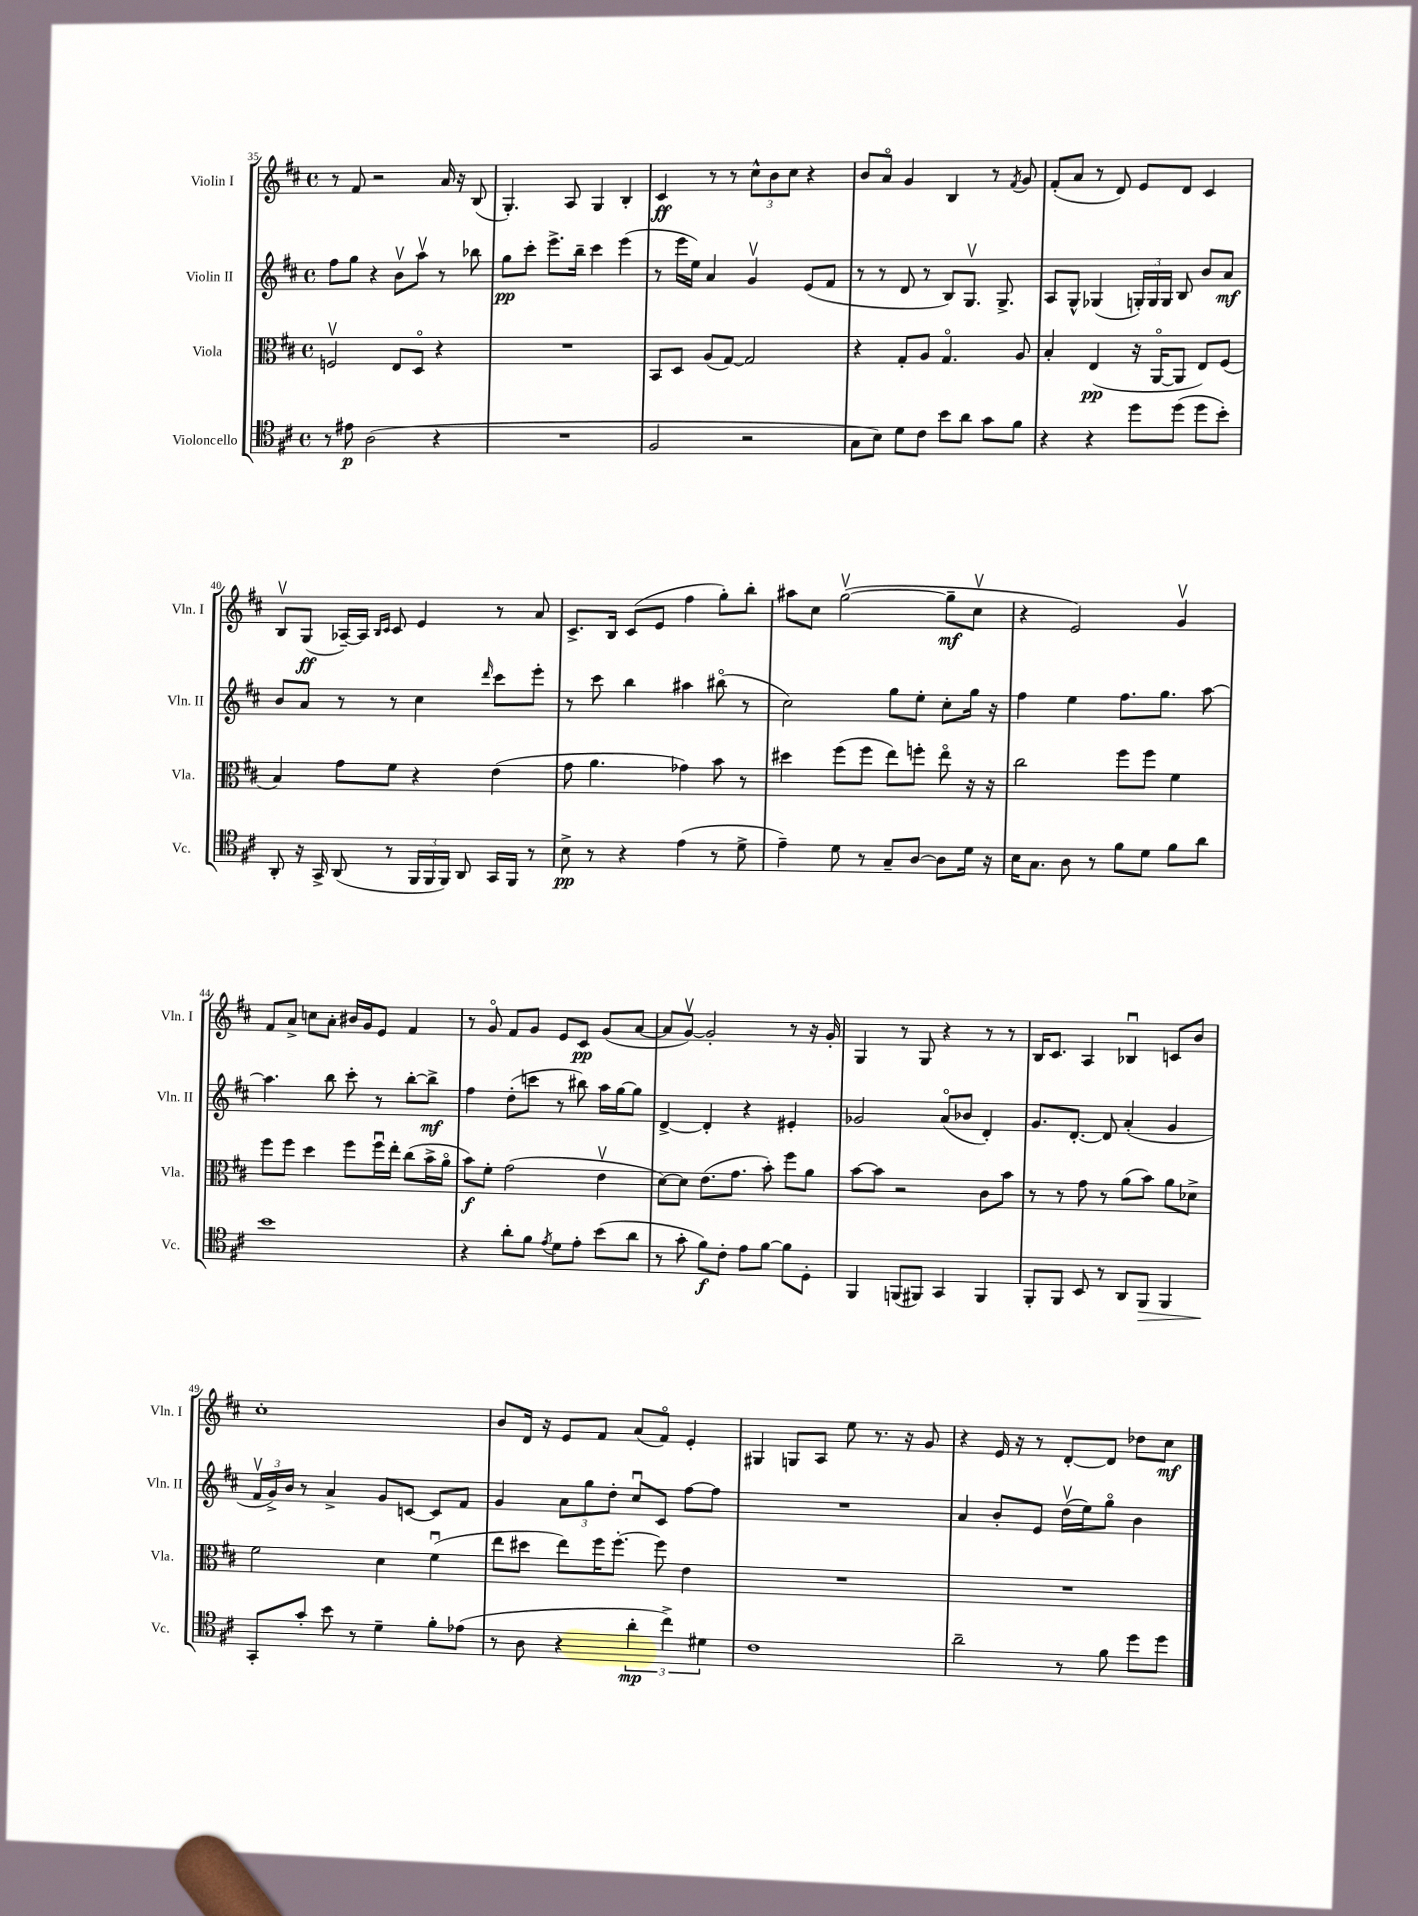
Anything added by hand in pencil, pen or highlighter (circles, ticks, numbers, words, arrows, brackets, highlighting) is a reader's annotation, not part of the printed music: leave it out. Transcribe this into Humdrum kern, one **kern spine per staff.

**kern	**dynam	**kern	**dynam	**kern	**dynam	**kern	**dynam
*part4	*part4	*part3	*part3	*part2	*part2	*part1	*part1
*staff4	*staff4	*staff3	*staff3	*staff2	*staff2	*staff1	*staff1
*I"Violoncello	*	*I"Viola	*	*I"Violin II	*	*I"Violin I	*
*I'Vc.	*	*I'Vla.	*	*I'Vln. II	*	*I'Vln. I	*
*clefC4	*	*clefC3	*	*clefG2	*	*clefG2	*
*k[f#c#]	*	*k[f#c#]	*	*k[f#c#]	*	*k[f#c#]	*
*M4/4	*	*M4/4	*	*M4/4	*	*M4/4	*
*met(c)	*	*met(c)	*	*met(c)	*	*met(c)	*
=35	=35	=35	=35	=35	=35	=35	=35
8r	.	2Fnv/	.	8ff#\L	.	8r	.
8e#X\	p	.	.	8gg\J	.	8f#/	.
(2A\	.	.	.	4r	.	2r	.
.	.	8E/L	.	8bv\L	.	.	.
.	.	8D/J	.	8aav\J	.	.	.
4r	.	4r	.	8r	.	16a/	.
.	.	.	.	.	.	16r	.
.	.	.	.	8bb-X\	.	(8B/	.
=36	=36	=36	=36	=36	=36	=36	=36
1r	.	1r	.	8gg\L	pp	4.G'/)	.
.	.	.	.	8ccc#'\J	.	.	.
.	.	.	.	8.eee^\L	.	.	.
.	.	.	.	.	.	8A/	.
.	.	.	.	16bb~\Jk	.	.	.
.	.	.	.	4ccc#\	.	4G/	.
.	.	.	.	(4eee\	.	4B'/	.
=37	=37	=37	=37	=37	=37	=37	=37
2F#/	.	8BB/L	.	8r	.	4c#/	ff
.	.	8D/J	.	16eee\LL	.	.	.
.	.	.	.	16ee\JJ)	.	.	.
.	.	(8A/L	.	4a/	.	8r	.
.	.	[8G/J)	.	.	.	8r	.
2r	.	2G/]	.	4gv/	.	12cc#^^\L	.
.	.	.	.	.	.	12b\	.
.	.	.	.	.	.	12cc#\J	.
.	.	.	.	(8e/L	.	4r	.
.	.	.	.	8f#/J	.	.	.
=38	=38	=38	=38	=38	=38	=38	=38
8G\L	.	4r	.	8r	.	8b/L	.
8B\J)	.	.	.	8r	.	8a/J	.
8d\L	.	8G'/L	.	8d/	.	4g/	.
8c#\J	.	8A/J	.	8r	.	.	.
8b\L	.	4.G/	.	8B/L)	.	4B/	.
8a\J	.	.	.	8.Gv/J	.	.	.
8g\L	.	.	.	.	.	8r	.
.	.	.	.	8.G^/	.	.	.
.	.	.	.	.	.	8qf#/	.
8f#\J	.	8A/	.	.	.	8g/	.
=39	=39	=39	=39	=39	=39	=39	=39
4r	.	4B'/	.	8A/L	.	(8f#'/L	.
.	.	.	.	8G^^/J	.	8a/J	.
4r	.	(4E/	pp	(4G-X/	.	8r	.
.	.	.	.	.	.	8d/)	.
8dd\L	.	16r	.	24Gn'/LL)	.	8e/L	.
.	.	.	.	24G/	.	.	.
.	.	[16AA/KL	.	.	.	.	.
.	.	.	.	24G/JJ	.	.	.
(8dd\J	.	8AA/J]	.	8B/	.	8d/J	.
8dd\L	.	8E/L)	.	8b/L	.	4c#/	.
8b'\J)	.	(8F#/J	.	8a/J	mf	.	.
!!LO:LB:g=z
=40	=40	=40	=40	=40	=40	=40	=40
8AA'/	.	4B/)	.	8b/L	.	8Bv/L	.
16r	.	.	.	8a/J	.	(8G/J	ff
16GG^/	.	.	.	.	.	.	.
(8AA/	.	8g\L	.	8r	.	[16A-X~/LL)	.
.	.	.	.	.	.	16A-/JJ]	.
.	.	.	.	.	.	16qqB/LL	.
.	.	.	.	.	.	16qqc#/JJ	.
8r	.	8f#\J	.	8r	.	8c#/	.
24FF#/LL	.	4r	.	4cc#\	.	4e/	.
24FF#/	.	.	.	.	.	.	.
24FF#/JJ)	.	.	.	.	.	.	.
8AA/	.	.	.	.	.	.	.
.	.	.	.	16qqddd/	.	.	.
16GG/LL	.	(4e\	.	8ccc#\L	.	8r	.
16FF#/JJ	.	.	.	.	.	.	.
8r	.	.	.	8eee'\J	.	8a/	.
=41	=41	=41	=41	=41	=41	=41	=41
8B^\	pp	8g\	.	8r	.	8.c#^/L	.
8r	.	4.a\	.	8ccc#\	.	.	.
.	.	.	.	.	.	16B/Jk	.
4r	.	.	.	4bb\	.	(8c#/L	.
.	.	.	.	.	.	8e/J	.
(4e\	.	4g-X\)	.	4aa#X\	.	4ff#\	.
8r	.	8b\	.	(8bb#X\	.	8gg'\L)	.
8d^\	.	8r	.	8r	.	8bb'\J	.
=42	=42	=42	=42	=42	=42	=42	=42
4e~\)	.	4dd#X\	.	2cc#\)	.	8aa#X\L	.
.	.	.	.	.	.	8cc#\J	.
8d\	.	(8ff#\L	.	.	.	([2ggv\	.
8r	.	8ff#\J	.	.	.	.	.
8G~/L	.	8ee\L)	.	8gg\L	.	.	.
[8A/J	.	8ffn'\J	.	8ee'\J	.	.	.
8A\L]	.	8ee\	.	8cc#'\L	.	8gg~\L]	mf
16d\Jk	.	16r	.	16gg\Jk	.	8cc#v\J	.
16r	.	16r	.	16r	.	.	.
=43	=43	=43	=43	=43	=43	=43	=43
16B\KL	.	2cc#\	.	4ff#\	.	4r	.
8.G\J	.	.	.	.	.	.	.
8A\	.	.	.	4ee\	.	2e/)	.
8r	.	.	.	.	.	.	.
8f#\L	.	8ff#\L	.	8.ff#\L	.	.	.
8d\J	.	8ff#\J	.	.	.	.	.
.	.	.	.	8.gg\J	.	.	.
8f#\L	.	4f#\	.	.	.	4gv/	.
8a\J	.	.	.	[8aa\	.	.	.
!!LO:LB:g=z
=44	=44	=44	=44	=44	=44	=44	=44
1b	.	8ff#\L	.	4.aa\]	.	8f#/L	.
.	.	8ff#\J	.	.	.	8a^/J	.
.	.	4dd\	.	.	.	8ccn\L	.
.	.	.	.	8bb\	.	8a'\J	.
.	.	8ff#\L	.	8ccc#'\	.	16b#X/LL	.
.	.	.	.	.	.	16g/J	.
.	.	16ff#u\L	.	8r	.	8e/J	.
.	.	16ee'\JJ	.	.	.	.	.
.	.	(8cc#\L	.	[8bb'\L	.	4f#/	.
.	.	16b^\L	.	8bb^\J]	mf	.	.
.	.	16a\JJ	.	.	.	.	.
=45	=45	=45	=45	=45	=45	=45	=45
4r	.	8b\L)	f	4ff#\	.	8r	.
.	.	8f#'\J	.	.	.	8g/	.
8a'\L	.	(2g\	.	(8dd'\L	.	8f#/L	.
8f#\J	.	.	.	8cccn\J	.	8g/J	.
8qe/	.	.	.	.	.	.	.
8d\L	.	.	.	8r	.	8e/L	.
8e'\J	.	.	.	8bb#X\)	.	8c#/J	pp
(8b\L	.	4ev\	.	16aa\LL	.	(8g/L	.
.	.	.	.	[16gg\J	.	.	.
8a\J	.	.	.	8gg\J]	.	[8a/J	.
=46	=46	=46	=46	=46	=46	=46	=46
8r	.	[8d\L)	.	[4d^/	.	8a/L]	.
8g'\	.	8d\J]	.	.	.	[8gv/J)	.
8f#\L)	f	(8.e\L	.	4d'/]	.	2g'/]	.
8c#'\J	.	.	.	.	.	.	.
.	.	8.g\J	.	.	.	.	.
8e\L	.	.	.	4r	.	.	.
[8f#\J	.	8b'\)	.	.	.	.	.
8f#\L]	.	8ff#\L	.	4e#X'/	.	8r	.
8D'\J	.	8a\J	.	.	.	16r	.
.	.	.	.	.	.	16g'/	.
=47	=47	=47	=47	=47	=47	=47	=47
4FF#/	.	[8b\L	.	2g-X/	.	4G/	.
.	.	8b\J]	.	.	.	.	.
(8FFn/L	.	2r	.	.	.	8r	.
8FF#X/J)	.	.	.	.	.	8G/	.
4GG/	.	.	.	(8a/L	.	4r	.
.	.	.	.	8b-X/J	.	.	.
4FF#/	.	8c#\L	.	4d'/)	.	8r	.
.	.	8b\J	.	.	.	8r	.
=48	=48	=48	=48	=48	=48	=48	=48
8FF#'/L	.	8r	.	8.g/L	.	16B/KL	.
.	.	.	.	.	.	8.c#/J	.
8FF#/J	.	8r	.	.	.	.	.
.	.	.	.	[8.d'/J	.	.	.
8BB/	.	8g\	.	.	.	4A/	.
8r	.	8r	.	8d/]	.	.	.
8AA/L	.	(8a\L	.	(4a'/	.	4B-Xu/	.
!	!LO:HP:b	!	!	!	!	!	!
8FF#/J	>	8b\J)	.	.	.	.	.
4FF#/	.	8a\L	.	4g/	.	8cn/L	.
.	.	8d-X^\J	.	.	.	8b/J	.
!!LO:LB:g=z
=49	=49	=49	=49	=49	=49	=49	=49
8GG'/L	.	2f#\	.	24f#v/LL	.	1cc#'	.
.	.	.	.	24g^/)	.	.	.
.	.	.	.	24b/JJ	.	.	.
8g'/J	]	.	.	8r	.	.	.
8b\	.	.	.	4a^/	.	.	.
8r	.	.	.	.	.	.	.
4d~\	.	4d\	.	8g/L	.	.	.
.	.	.	.	[8cn/J	.	.	.
8f#'\L	.	(4f#u\	.	8c/L]	.	.	.
(8e-X\J	.	.	.	8f#/J	.	.	.
=50	=50	=50	=50	=50	=50	=50	=50
8r	.	8ee\L	.	4g/	.	8b/L	.
8A\	.	8dd#X\J	.	.	.	16d/Jk	.
.	.	.	.	.	.	16r	.
4r	.	8ee\L)	.	12a\L	.	8e/L	.
.	.	.	.	12gg\	.	.	.
.	.	16ff#\K	.	.	.	8f#/J	.
.	.	.	.	12dd'\J	.	.	.
.	.	[8.ff#'\J	.	.	.	.	.
6a'\	mp	.	.	8cc#u/L	.	(8a/L	.
.	.	8ff#\]	.	8c#/J	.	8f#/J)	.
6cc#^\)	.	.	.	.	.	.	.
.	.	4e\	.	[8ff#\L	.	4e'/	.
6d#X\	.	.	.	.	.	.	.
.	.	.	.	8ff#\J]	.	.	.
=51	=51	=51	=51	=51	=51	=51	=51
1c#	.	1r	.	1r	.	4G#X/	.
.	.	.	.	.	.	8Gn/L	.
.	.	.	.	.	.	8A/J	.
.	.	.	.	.	.	8ee\	.
.	.	.	.	.	.	8.r	.
.	.	.	.	.	.	16r	.
.	.	.	.	.	.	8g/	.
=52	=52	=52	=52	=52	=52	=52	=52
2a~\	.	1r	.	4a/	.	4r	.
.	.	.	.	8b'/L	.	16e/	.
.	.	.	.	.	.	16r	.
.	.	.	.	8e/J	.	8r	.
8r	.	.	.	(16ddv\LL	.	[8d'/L	.
.	.	.	.	16ee\J)	.	.	.
8f#\	.	.	.	8gg\J	.	8d/J]	.
8dd\L	.	.	.	4b\	.	8dd-X\L	.
8dd\J	.	.	.	.	.	8cc#\J	mf
==	==	==	==	==	==	==	==
*-	*-	*-	*-	*-	*-	*-	*-
